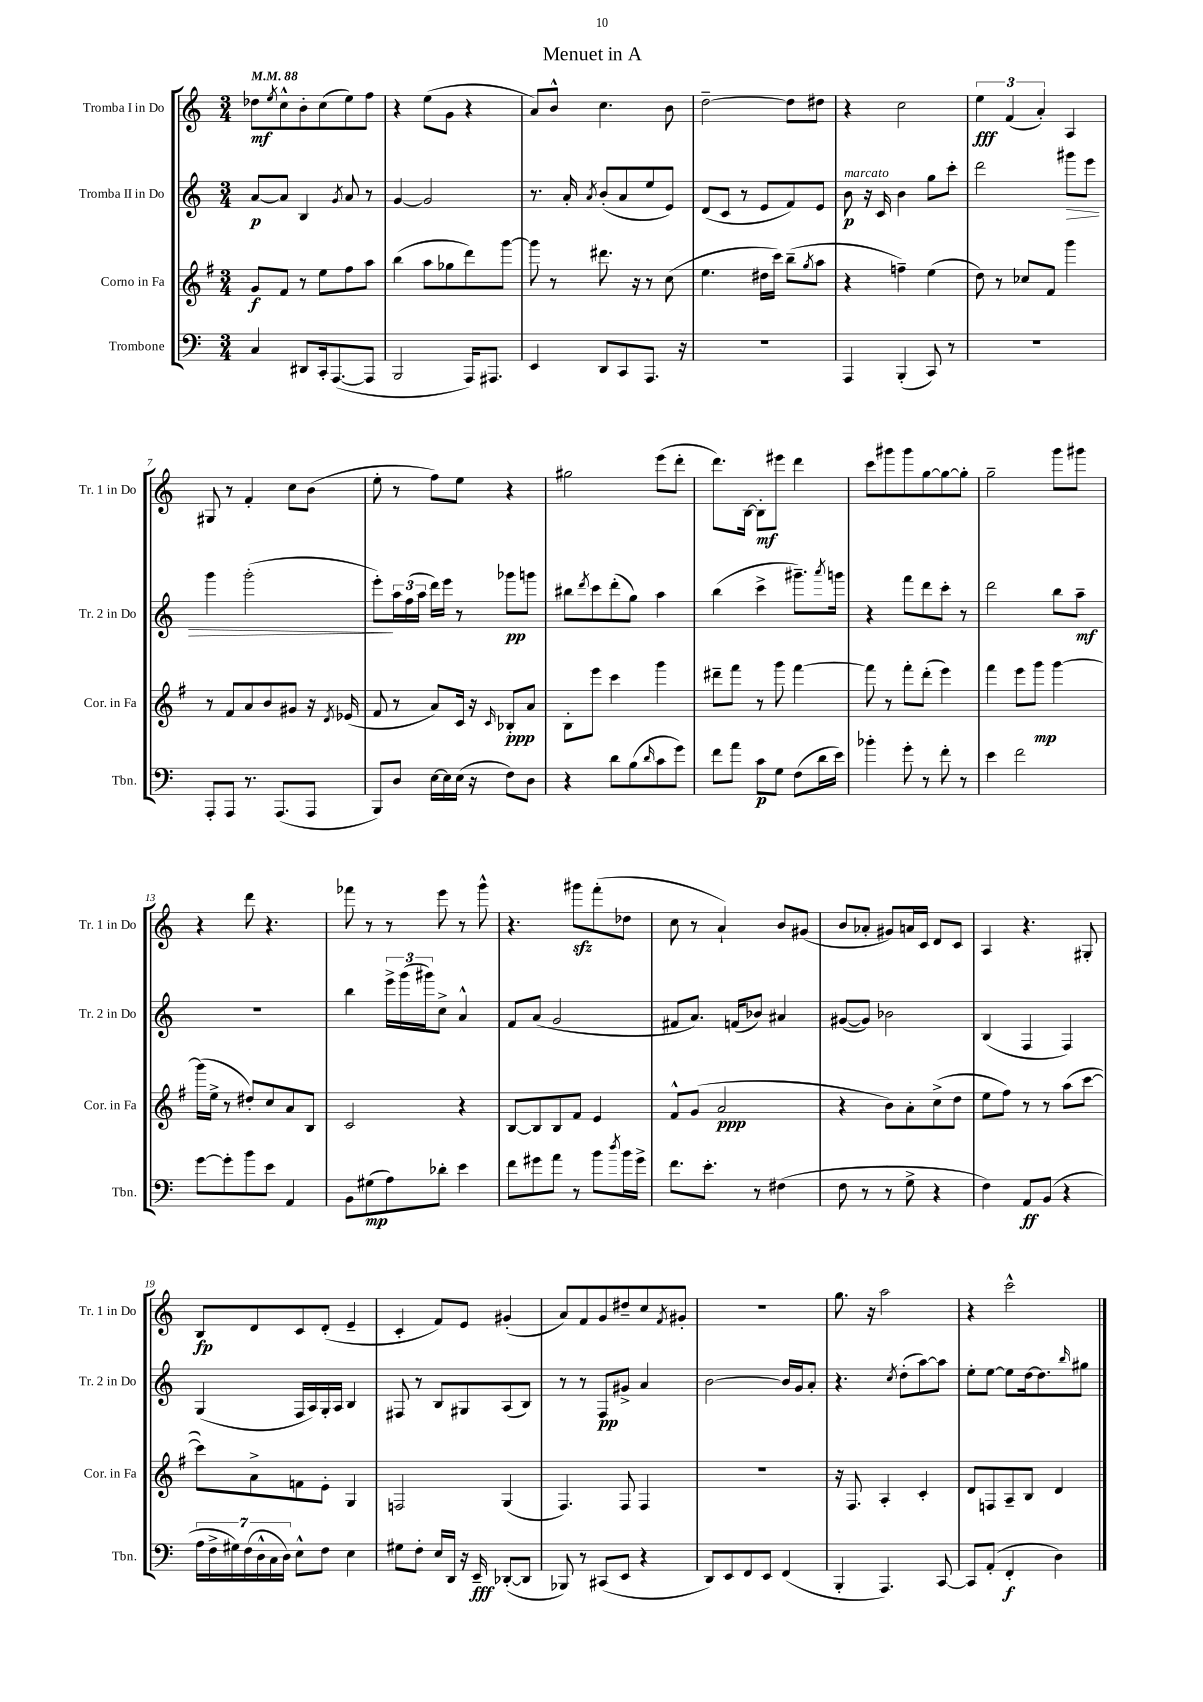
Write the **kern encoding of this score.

**kern	**kern	**kern	**kern
*staff4	*staff3	*staff2	*staff1
*clefF4	*clefG2	*clefG2	*clefG2
*k[]	*k[f#]	*k[]	*k[]
*M3/4	*M3/4	*M3/4	*M3/4
*MM88	*MM88	*MM88	*MM88
4C	8g	[8a	8dd-
.	.	.	8qee
.	8f#	8a]	8cc^^
8DD#	8r	4B	8b'
16CC'	8ee	.	(8cc
([8.AAA	.	.	.
.	.	8qg	.
.	8ff#	8a	8ee)
8AAA]	8aa	8r	8ff
=	=	=	=
2BBB	(4bb	[4g	4r
.	8aa	2g]	(8ee
.	8gg-	.	8g
16AAA)	8ddd)	.	4r
8.AAA#	.	.	.
.	[8ggg	.	.
=	=	=	=
4EE	8ggg]	8.r	8a)
.	8r	.	8b^^
.	.	16a'	.
.	.	8qa	.
8DD	8.ddd#	(8b'	4.cc
8CC	.	8a	.
.	16r	.	.
8.AAA	8r	8ee	.
.	(8cc	8e)	8b
16r	.	.	.
=	=	=	=
2.r	4.ee	(8d	[2dd~
.	.	8c	.
.	.	8r	.
.	16dd#	8e	.
.	16ccc)	.	.
.	(8bb~	8f)	8dd]
.	8qgg	.	.
.	8aa	8e	8dd#
=	=	=	=
4AAA	4r	8b	4r
.	.	16r	.
.	.	16c	.
(4BBB'	4ff~)	4b	2cc
8CC)	(4ee	8gg	.
8r	.	8ccc'	.
=	=	=	=
2.r	8dd)	2ddd	6ee
.	8r	.	.
.	.	.	(6f
.	8cc-	.	.
.	.	.	6a')
.	8f#	.	.
.	4ggg	8ggg#	4A
.	.	8eee	.
=	=	=	=
8AAA'	8r	4ggg	8G#
8AAA	8f#	.	8r
8.r	8a	(2ggg'	4f'
.	8b	.	.
(8.AAA	.	.	.
.	8g#	.	8cc
8AAA	16r	.	(8b
.	8qd	.	.
.	(16e-	.	.
=	=	=	=
8BBB)	8f#	8eee')	8ee'
8D	8r	24aa	8r
.	.	(24ff	.
.	.	24aa	.
[16E	8a)	16ddd)	8ff)
16E]	.	16eee	.
(16E	16c	8r	8ee
16r	16r	.	.
.	16qqc	.	.
8F)	8B-'	8ggg-	4r
8D	8a	8ggg	.
=	=	=	=
4r	8B'	8bb#	2gg#
.	.	8qddd	.
.	8eee	8ccc	.
8d	4ccc	(8ddd'	.
(8B	.	8gg)	.
16qqd	.	.	.
8c	4ggg	4aa	(8eee
8g)	.	.	8ddd'
=	=	=	=
8f	8ddd#~	(4bb	8.ddd)
8a	8fff#	.	.
.	.	.	[16B
8c	8r	4ccc^	8B']
8G	8ggg	.	8eee#
(8F	[4fff#	8.ggg#~)	4ddd
16d	.	.	.
.	.	8qaaa	.
16e)	.	16ggg	.
=	=	=	=
4b-'	8fff#]	4r	8ccc
.	8r	.	8ggg#
8g'	8fff#'	8fff	8ggg#
8r	(8ddd'	8ddd	[8gg
8f'	4eee)	8ccc'	8gg_
8r	.	8r	8gg']
=	=	=	=
4e	4fff#	2ddd	2gg~
2f	8eee	.	.
.	8ggg	.	.
.	[4ggg	8bb	8ggg
.	.	8aa~	8ggg#
=	=	=	=
[8g	(16ggg]	2.r	4r
.	16ee^	.	.
8g']	8r	.	.
8b	8dd#')	.	8ddd
8e	8cc	.	4.r
4AA	8a	.	.
.	8B	.	.
=	=	=	=
8BB	2c	4bb	8fff-
(8G#	.	.	8r
8A)	.	24eee^	8r
.	.	(24ggg	.
.	.	24ggg#)	.
8d-'	.	8cc^	8eee
4e	4r	4a^^	8r
.	.	.	8ggg^^
=	=	=	=
8f	[8B	8f	4.r
8g#	8B]	(8a	.
8a	8B	2g	.
8r	8f#	.	8ggg#
8b	4e	.	(8fff'
8qdd	.	.	.
16b	.	.	8dd-
16g#^	.	.	.
=	=	=	=
8.f	8f#^^	8f#	8cc
.	(8g	8.a)	8r
8.e'	.	.	.
.	2a	.	4a`)
.	.	(16f	.
8r	.	8b-)	.
(4F#	.	4a#	8b
.	.	.	(8g#
=	=	=	=
8F	4r	([8g#	8b
8r	.	8g#])	8a-'
8r	8b)	2b-	8g#)
8G^	8a'	.	16a
.	.	.	16c
4r	(8cc^	.	8d
.	8dd	.	8c
=	=	=	=
4F)	8ee	(4B	4A
.	8ff#)	.	.
8AA	8r	4F	4.r
(8BB	8r	.	.
4r	(8aa	4F)	.
.	[8ccc	.	8G#'
=	=	=	=
28A	8ccc])	(4G	8B
28F^	.	.	.
28G#)	.	.	.
(28F	.	.	.
.	8a^	.	8d
28D^^	.	.	.
28C	.	.	.
28D)	.	.	.
8E^^	8f	16F	8c
.	.	16A)	.
8F	8e'	16G'	(8d'
.	.	16A	.
4E	4G	4B	4e~
=	=	=	=
8G#	2F	8F#	4c'
8F'	.	8r	.
16E	.	8B	8f)
16DD	.	.	.
16r	.	8G#	8e
16EE~	.	.	.
([8DD-'	(4G	(8A	(4g#'
8DD-]	.	8B)	.
=	=	=	=
8BBB-)	4.F#)	8r	8a)
8r	.	8r	8f
(8CC#	.	8F	8g
8EE	8F#	8g#^	8dd#~
4r	4F#	4a	8cc
.	.	.	8qf
.	.	.	8g#'
=	=	=	=
8DD)	2.r	[2b	2.r
8EE	.	.	.
8FF	.	.	.
8EE	.	.	.
(4FF	.	16b]	.
.	.	16g	.
.	.	8a'	.
=	=	=	=
4BBB'	16r	4.r	8.gg
.	8.F#	.	.
.	.	.	16r
4.AAA)	4A'	.	2aa
.	.	8qcc	.
.	.	(8dd'	.
.	4c'	[8aa)	.
[8CC	.	8aa]	.
=	=	=	=
8CC]	8d	8ee'	4r
(8AA'	8F	[8ee	.
4FF'	8A~	8ee]	2ccc^^
.	8B	[16dd	.
.	.	8.dd]	.
4D)	4d	.	.
.	.	16qqbb	.
.	.	8gg#	.
==	==	==	==
*-	*-	*-	*-
